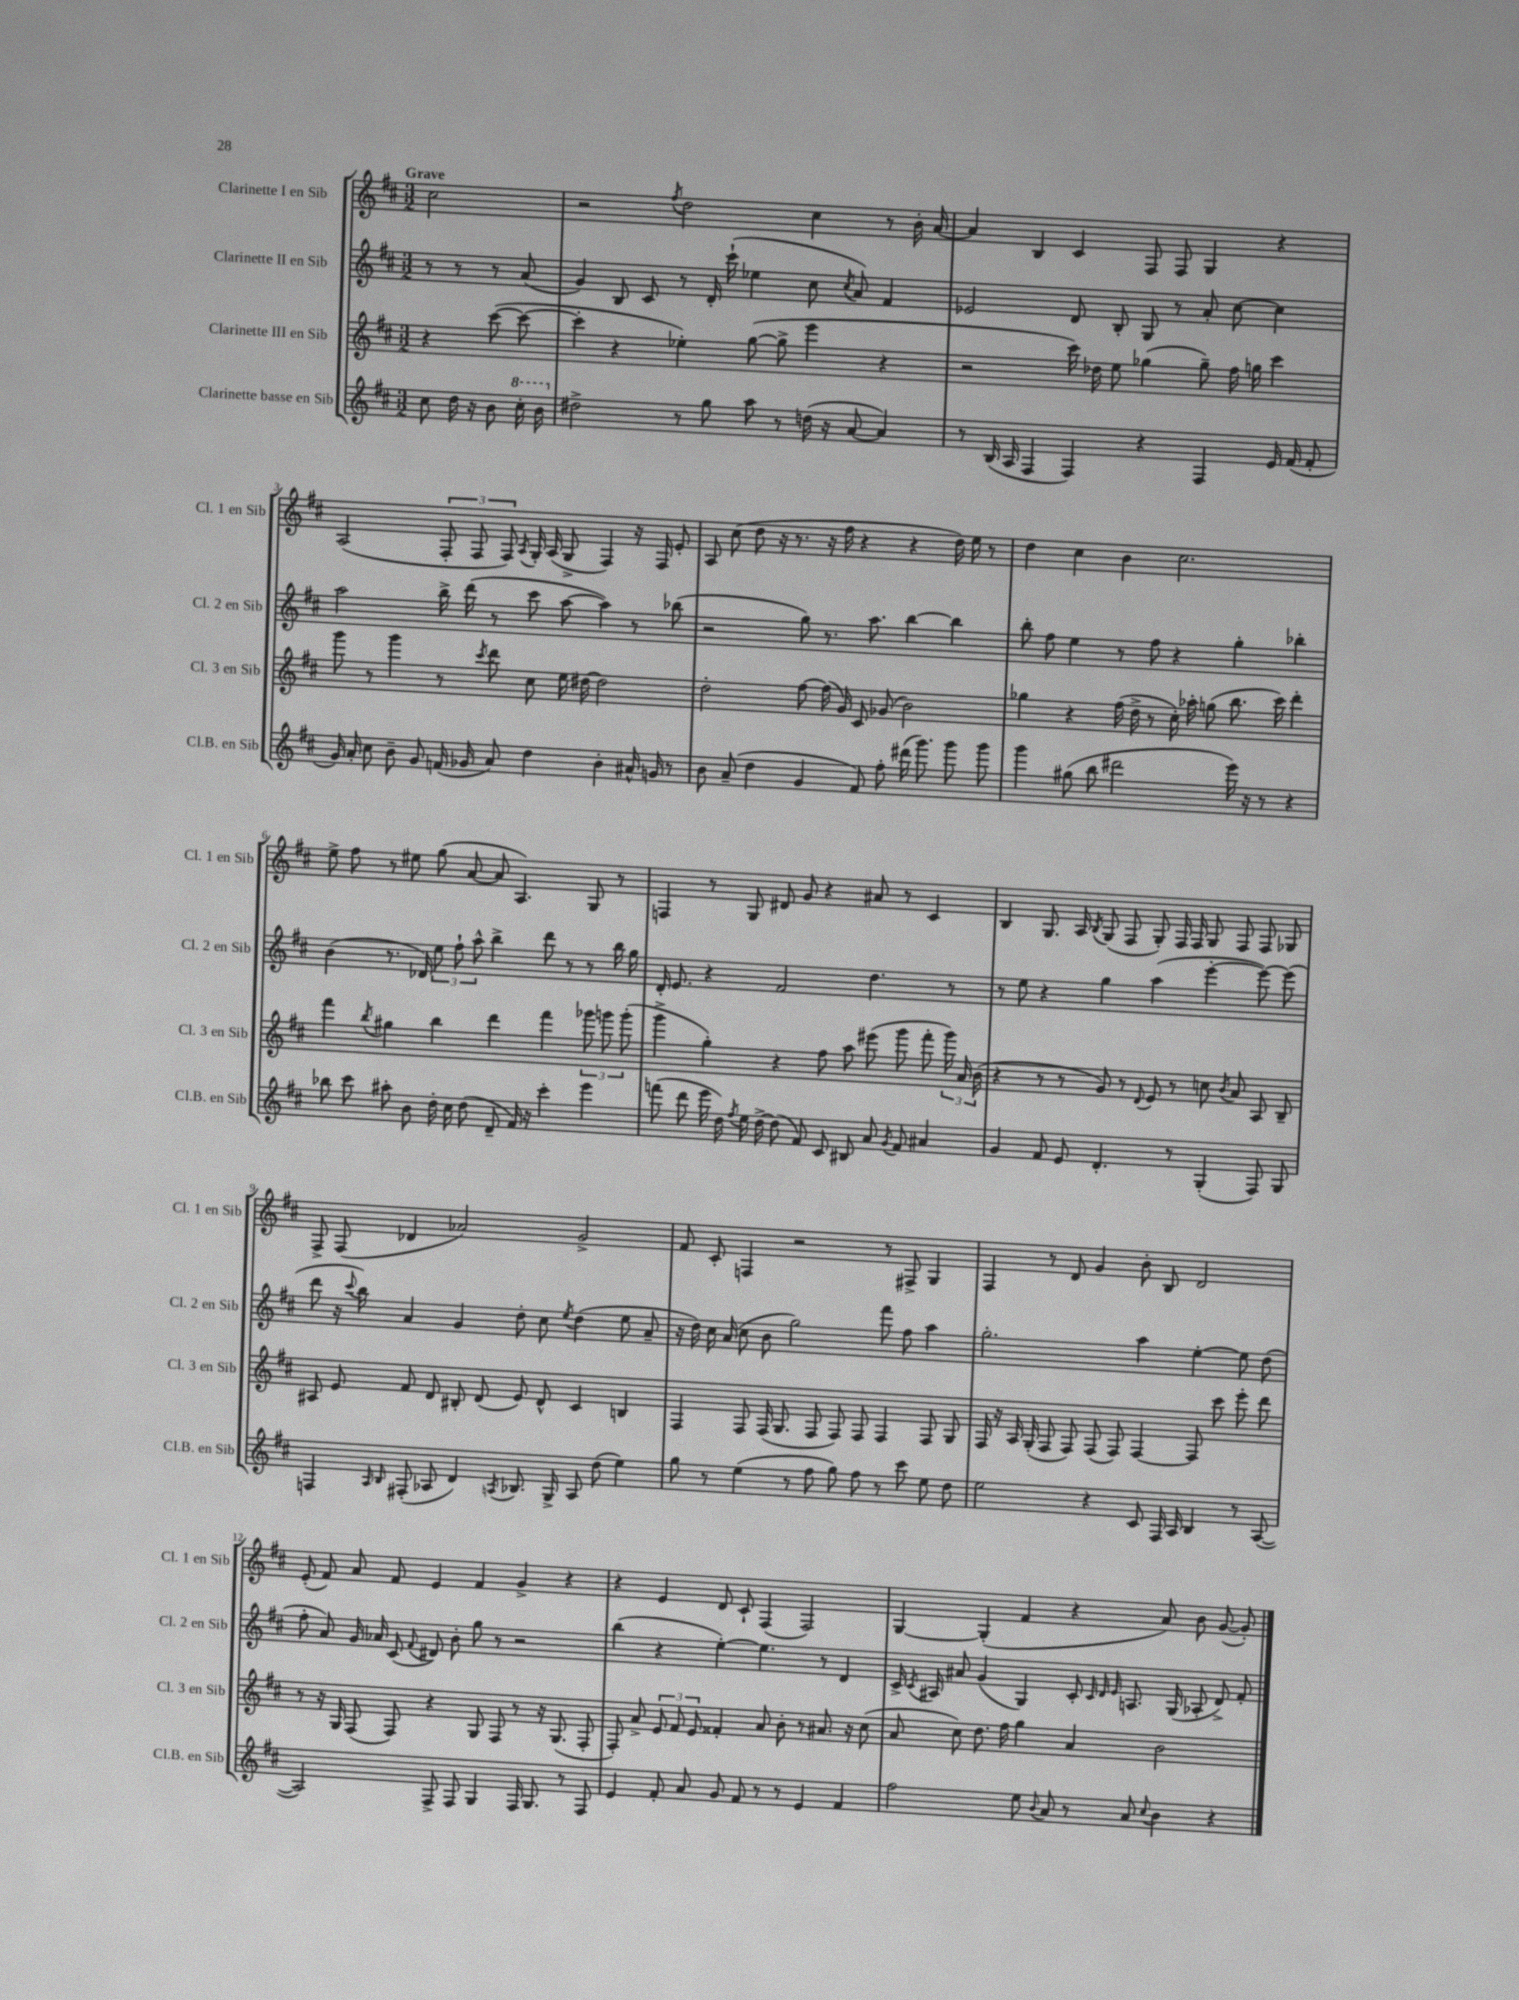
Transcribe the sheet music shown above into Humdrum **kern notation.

**kern	**kern	**kern	**kern
*staff4	*staff3	*staff2	*staff1
*clefG2	*clefG2	*clefG2	*clefG2
*k[f#c#]	*k[f#c#]	*k[f#c#]	*k[f#c#]
*M3/2	*M3/2	*M3/2	*M3/2
8cc#	4r	8r	2cc#
16dd	.	8r	.
16r	.	.	.
8b	([8ccc#	8r	.
16ccc#'	8ccc#_	(8a	.
16bb	.	.	.
=	=	=	=
2dd#^	4ccc#']	4g)	2r
.	4r	8B	.
.	.	8c#	.
.	.	.	8qff#
8r	4ee-')	8r	2dd
8gg	.	16d'	.
.	.	(16ccc#`	.
8aa	([8gg	4ee-	.
8r	8gg^]	.	.
(16dd	4eee	8cc#	4cc#
16r	.	.	.
.	.	8qcc#	.
[8a	.	8a)	.
4a])	4r	4f#	8r
.	.	.	16b'
.	.	.	[16a
=	=	=	=
8r	2r	2e-	4a]
(16B	.	.	.
16A	.	.	.
4F#	.	.	4B
4F#)	16ccc#)	8d	4c#
.	16dd-	.	.
.	8ee	8B'	.
4r	(4gg-	8G	8F#
.	.	8r	8F#
4F#	8gg-~)	8a'	4G
.	16ff#	[8cc#	.
.	16gg	.	.
16e	4ccc#	4cc#]	4r
(16f#	.	.	.
8f#'	.	.	.
=	=	=	=
16g)	8ggg	2aa	(2A
16a'	.	.	.
8cc#	8r	.	.
8b~	4ggg	.	.
8g	.	.	.
(16f	8r	16bb^	12F#'
16g-	.	(16ddd	.
.	.	.	12F#
.	8qccc#	.	.
8a)	8ddd	8r	.
.	.	.	12F#)
.	.	.	8qA
4dd	8cc#	8ccc#	16G'
.	.	.	(16A
.	16ee	[8aa	8G^
.	[16dd#	.	.
4b'	2dd#]	4aa])	4F#)
16a#^^	.	8r	16r
16g	.	.	16F#
8r	.	(8bb-	8e'
=	=	=	=
8b	2dd'	2r	8A
(8a~	.	.	(8cc#
4dd	.	.	8dd
.	.	.	16r
.	.	.	8.r
4g	[8ff#	8gg)	.
.	(16ff#]	8.r	16r
.	16g)	.	16ff#
8f#)	8c#	.	4r
.	.	8.aa	.
8ff#'	(8g-	.	.
(16ddd#	2b)	[4bb	4r
8.ggg)	.	.	.
8ggg	.	4bb]	16dd)
.	.	.	16ee
8ggg	.	.	8r
=	=	=	=
4ggg	4gg-	8bb'	4dd
.	.	8ff#	.
(8gg#	4r	4ee	4cc#
8bb	.	.	.
2ddd#	(16ff#	8r	4b
.	16dd^	.	.
.	8r	8ff#	.
.	16cc#')	4r	2.cc#
.	16aa-'	.	.
.	(8gg	.	.
16eee)	8.bb	4gg'	.
16r	.	.	.
8r	.	.	.
.	16ccc#)	.	.
4r	4ddd'	4bb-'	.
=	=	=	=
8bb-	4fff#	(4b	8ee^
8ccc#	.	.	8ff#
.	8qbb	.	.
8aa#'	4gg#	8.r	8r
8b	.	.	8ee#
.	.	16d-)	.
16dd'	4bb	12ee	(8gg
16cc#	.	.	.
.	.	12ff#`	.
(8dd	.	.	[8a
.	.	12aa^^	.
8d~	4ddd	4bb^	8a]
16f#)	.	.	4.A)
16r	.	.	.
4ccc#'	4fff#	8ddd	.
.	.	8r	.
4eee	12ggg-	8r	8G
.	12ggg	.	.
.	.	16bb	8r
.	(12ggg'	.	.
.	.	16gg	.
=	=	=	=
(8fff	4ggg^	16d'	4F
.	.	8.e	.
8ddd	.	.	.
16eee	4gg')	4r	8r
16dd)	.	.	.
8qff#	.	.	.
16ee	.	.	8G
[16dd^	.	.	.
(8dd]	4r	2f#	8d#
8f#)	.	.	8g
8c#	8ff#	.	4r
8B#	8aa	.	.
8a	(8eee#	4.dd	8a#
8qg	.	.	.
8f#	8ggg	.	8r
4a#	8fff#'	.	4c#
.	24ggg)	8r	.
.	24a	.	.
.	(24b	.	.
=	=	=	=
4g	4r	8r	4B
.	.	8ee	.
8f#	8r	4r	8.G
8e	8r	.	.
.	.	.	16A
.	.	.	8qB
4.d'	8g)	4gg	(8G
.	8r	.	8F#
.	8qqd	.	.
.	8e	(4aa	8G')
8r	8r	.	16F#
.	.	.	16F#
(4G'	8cc	[4eee'	8G
.	8qb	.	.
.	8a	.	8F#
8F#)	8A	8eee_)	8F#
8G	8B~	(8eee]	8G-
=	=	=	=
4F	8A#	8ddd	8F#^
.	8e	16r	(8F#
.	.	8qqccc#	.
.	.	16bb)	.
16qqA	.	.	.
16qqB	.	.	.
(8F#'	8f#	4a	4d-
8A-	8d	.	.
4d)	8B#'	4g	2a-)
.	(8d	.	.
8qA	.	.	.
8.B-	8e)	8dd'	.
.	8d^^	8cc#	.
16G^	.	.	.
.	.	8qee	.
8A	4c#	(4dd	2g^
(8dd	.	.	.
4ee)	4B	8ee	.
.	.	8a~	.
=	=	=	=
8gg	4F#	16r	8f#
.	.	16dd)	.
8r	.	16cc#	8c#'
.	.	(16a	.
(4ee	8F#	8cc#	4F
.	(16F#	8b	.
.	8.G	.	.
8r	.	2gg)	2r
8ff#	8F#	.	.
8gg)	8F#)	.	.
8ff#	8F#	.	.
8r	4F#	8fff#	8r
8ccc#	.	8ff#	8F#^
8ee	8F#	4aa	4G
8dd	8G	.	.
=	=	=	=
2ee	16F#	2.gg'	4F#
.	16r	.	.
.	16A	.	.
.	(16G'	.	.
.	8F#	.	8r
.	8F#)	.	8d
4r	(8F#	.	4g
.	8F#)	.	.
8c#	[4F#	4aa	8b'
16F#	.	.	8B
16A	.	.	.
4B	8F#]	[4ee'	2d
.	8ccc#	.	.
8r	8eee'	8ee]	.
([8A	8ddd	(8dd	.
=	=	=	=
2A])	8r	8ff#'	(8e'
.	16r	8a)	8f#)
.	16G	.	.
.	(8F#	16g	8a
.	.	16a-	.
.	8F#)	(8c#	8f#
.	.	8qqf#	.
8F#^	4r	8d#)	4e
8F#	.	8b'	.
4G	8G	8gg	4f#
.	8F#	8r	.
16F#	8r	2r	4g^
8.G	.	.	.
.	16r	.	.
.	(8.G	.	.
8r	.	.	4r
8F#	8F#'	.	.
=	=	=	=
4e	8F#')	(4bb	4r
.	8a^	.	.
8f#'	12e	4r	4e
.	12f#	.	.
8a	.	.	.
.	12e	.	.
8g	4f##'	[4ee')	8d
8f#	.	.	8c#`
8r	8a	4.ee]	(4F#
8r	8b'	.	.
4e	8r	.	2F#)
.	8.a#	8r	.
4f#	.	4d	.
.	16r	.	.
.	(8cc#	.	.
=	=	=	=
2ff#	8a	16c#^	[4G
.	.	8qc#	.
.	.	16A#	.
.	8cc#)	8a#	.
.	8.dd	(4g	(4G']
.	16ff#	.	.
8ee	4gg	4G)	4f#
8qqb	.	.	.
8a	.	.	.
8r	4a	8c#'	4r
.	.	32qqc#	.
.	.	32qqd	.
.	.	32qqe	.
8a	.	8.A	.
8qqcc#	.	.	.
4b	2b	.	8a)
.	.	(16G	.
.	.	8A-'	8b
4r	.	8d^)	([8g
.	.	8f#'	8g'])
==	==	==	==
*-	*-	*-	*-
